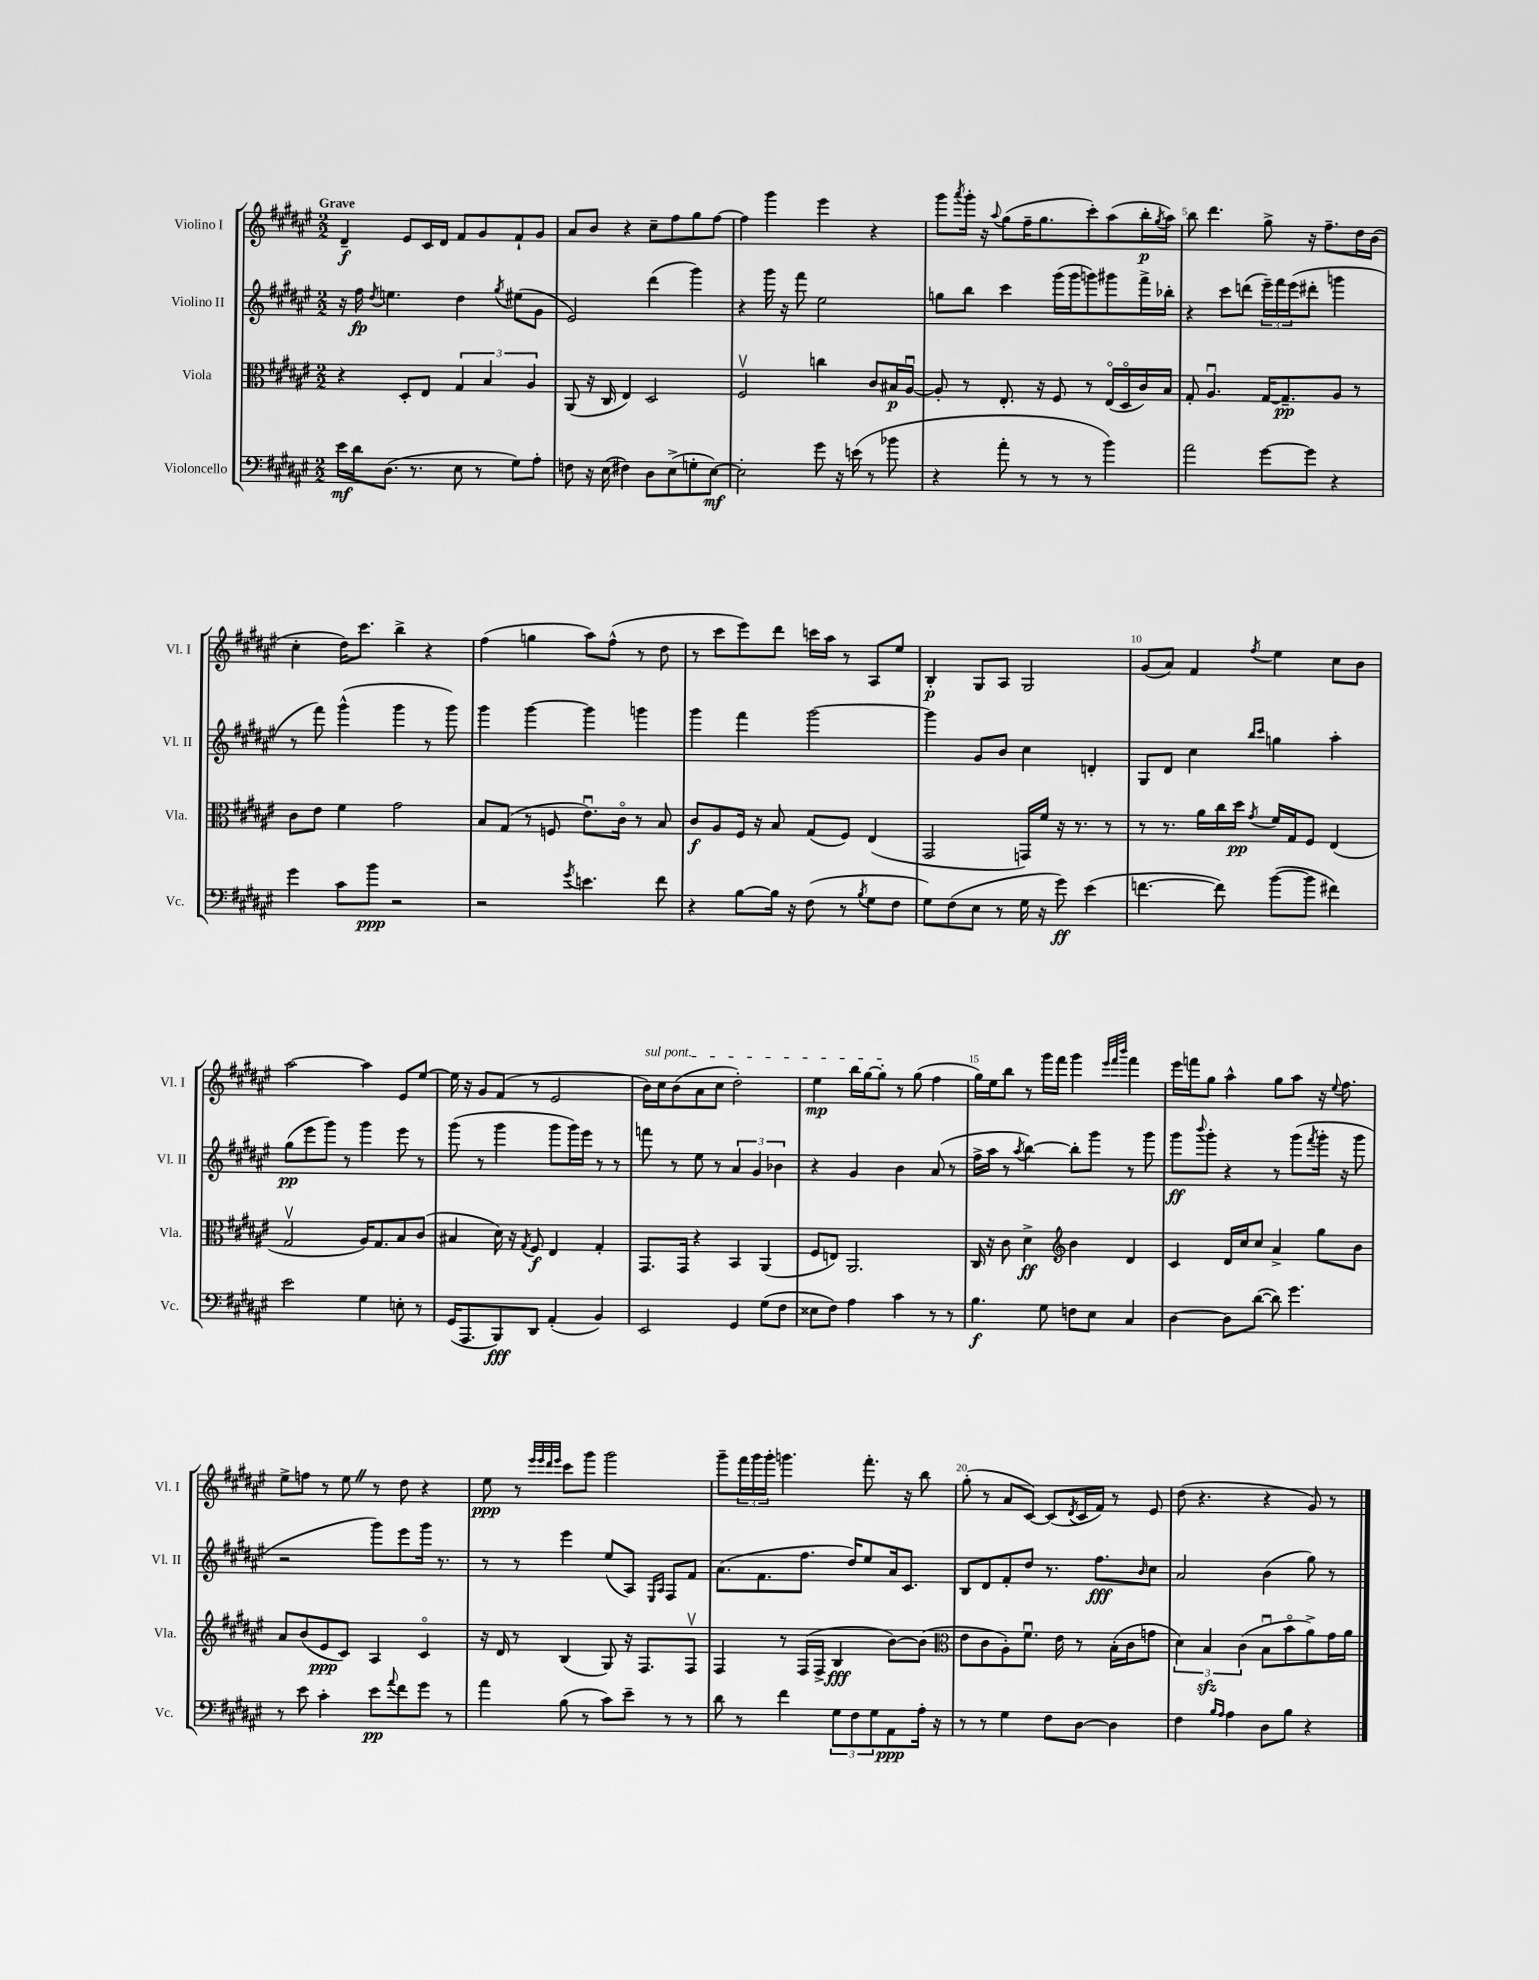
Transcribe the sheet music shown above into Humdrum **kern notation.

**kern	**kern	**kern	**kern
*staff4	*staff3	*staff2	*staff1
*clefF4	*clefC3	*clefG2	*clefG2
*k[f#c#g#d#a#e#]	*k[f#c#g#d#a#e#]	*k[f#c#g#d#a#e#]	*k[f#c#g#d#a#e#]
*M2/2	*M2/2	*M2/2	*M2/2
16e#	4r	16r	4d#~
16d#	.	16ff#	.
.	.	8qdd#	.
(8.D#	.	4.ee	.
.	8D#'	.	8e#
8.r	.	.	.
.	8E#	.	16c#
.	.	.	16d#
8E#	6G#	4dd#	8f#
8r	.	.	8g#
.	6B	.	.
.	.	8qgg#	.
8G#)	.	(8ee#	8f#`
.	6A#	.	.
8A#'	.	8g#	8g#
=	=	=	=
8F	(8AA#	2e#)	8a#
16r	16r	.	8b
(16E#	16C#	.	.
4F#)	4E#)	.	4r
8D#	2D#	(4ddd#	8cc#~
(8E#^	.	.	8ff#
8G'	.	4ggg#)	8gg#
[8E#)	.	.	[8ff#
=	=	=	=
2E#']	2F#v	4r	4ff#]
.	.	16ggg#	4ggg#
.	.	16r	.
.	.	8fff#	.
8g#	4cc	2ee#	4eee#
16r	.	.	.
(16e	.	.	.
8r	8c#	.	4r
8b-	16B#	.	.
.	[16A#u	.	.
=	=	=	=
4r	8A#']	8gg	8ggg#
.	.	.	8qaaa#
.	8r	8bb	16ggg#'
.	.	.	16r
.	.	.	8qqaa#
8a#'	8.E#'	4ccc#	(8gg#
8r	.	.	16ff#~
.	16r	.	8.gg#
8r	8F#	(16ggg#	.
.	.	16ggg#	.
8r	8r	8ggg)	8ccc#')
4b)	(16E#o	8ggg#	(8aa#
.	16D#o	.	.
.	16c#)	16fff#^	16bb'
.	.	.	8qgg#
.	16B	16bb-'	16aa#)
=	=	=	=
2a#	8G#'	4r	8bb
.	4.A#u	.	4.ddd#
.	.	8ccc#	.
.	.	(8ddd	.
[8g#	[16G#	24eee#~)	8gg#^
.	.	24fff#	.
.	8.G#~]	.	.
.	.	(24eee#	.
8g#]	.	8ddd#'	16r
.	.	.	8.ff#~
4r	8A#	4ggg	.
.	8r	.	16dd#
.	.	.	(16b
=	=	=	=
4g#	8c#	8r	4cc#'
.	8e#	8fff#)	.
8c#	4f#	(4ggg#^^	16dd#)
.	.	.	8.ccc#
8b	.	.	.
2r	2g#	4ggg#	4bb^
.	.	8r	4r
.	.	8ggg#)	.
=	=	=	=
2r	8B	4ggg#	(4ff#
.	(8G#	.	.
.	8r	[4ggg#	4gg
.	8F	.	.
8qg#	.	.	.
4.e	8.e#u)	4ggg#]	8aa#)
.	.	.	(8ff#^^
.	16c#o	.	.
.	8r	4ggg	8r
8f#	8B	.	8dd#
=	=	=	=
4r	8c#	4ggg#	8r
.	8A#	.	8ccc#
[8B	16F#	4fff#	8eee#)
.	16r	.	.
16B]	8B	.	8ddd#
16r	.	.	.
(8F#	(8G#	[2ggg#	16ccc
.	.	.	16aa#
8r	8F#)	.	8r
8qB	.	.	.
8G#	(4E#	.	8A#
8F#	.	.	8ee#
=	=	=	=
8G#)	2GG#	4ggg#]	4B'
(8F#	.	.	.
8E#	.	8g#	8G#
8r	.	8b	8A#
16G#	16GG)	4cc#	2G#
16r	16f#	.	.
8g#)	16r	.	.
.	8.r	.	.
(4e#	.	4d'	.
.	8r	.	.
=	=	=	=
[4.f	8r	8G#	(8g#
.	8.r	8d#	8a#)
.	.	4cc#	4f#
.	16a#	.	.
8f])	16cc#	.	.
.	16dd#	.	.
.	.	16qqbb	.
.	8qg#	16qqccc#	8qff#
([8b	16f#	4gg	4ee#
.	16G#	.	.
8b]	8F#	.	.
4f#)	(4E#	4aa#'	8cc#
.	.	.	8b
=	=	=	=
2e#	2G#v	(8gg#	[2aa#
.	.	8eee#	.
.	.	8ggg#)	.
.	.	8r	.
4G#	16A#)	4ggg#	4aa#]
.	8.G#	.	.
8E'	8B	8eee#	8e#
8r	(8c#	8r	[8ee#
=	=	=	=
(16GG#	4B#	(8ggg#	16ee#]
8.AAA#	.	.	16r
.	.	8r	8g#
8BBB)	16d#)	4ggg#	(8f#
.	16r	.	.
.	8qG#	.	.
8DD#	8F#	.	8r
(4AA#'	4E#	8ggg#	2e#
.	.	16ggg#)	.
.	.	16eee#	.
4BB)	4G#'	8r	.
.	.	8r	.
=	=	=	=
2EE#	8.GG#	8fff	16b)
.	.	.	16cc#
.	.	8r	(8b
.	16GG#	.	.
.	4r	8ee#	8a#
.	.	8r	8cc#
4GG#	4BB	6a#	2dd#')
.	.	6g#	.
(8G#	(4AA#	.	.
.	.	6b-	.
8F#	.	.	.
=	=	=	=
8E##	8F#	4r	4ee#
8F#)	8E)	.	.
4A#	2.AA#	4g#	16bb
.	.	.	[16gg#
.	.	.	8gg#']
4c#	.	4b	8r
.	.	.	(8gg#
8r	.	(8a#	4ff#
8r	.	8r	.
=	=	=	=
4.B	16C#	16ff#^	16gg#)
.	16r	16aa#	16ee#
.	8c#	8r	8bb
.	.	8qaa#	.
.	4d#^	[4bb)	8r
8G#	.	.	16ggg#
.	.	.	16fff#
*	*clefG2	*	*
8F	4b	8bb']	4ggg#
8E#	.	8ggg#	.
.	.	.	32qqeee#
.	.	.	32qqfff#
.	.	.	32qqbbb
4C#	4d#	8r	4fff#
.	.	8ggg#	.
=	=	=	=
[4D#	4c#	8ggg#	16eee#
.	.	.	16fff
.	.	8qqbbb	.
.	.	8ggg#'	8gg#
8D#]	16d#	4r	4aa#^^
.	16cc#	.	.
([8d#	8cc#	.	.
8d#])	4a#^	8r	8gg#
4.g#	.	(8ggg#	8aa#
.	.	8qfff#	.
.	8gg#	16ggg#'	16r
.	.	.	8qqee#
.	.	16r	8.ff#
.	8b	8ggg#	.
=	=	=	=
8r	8a#	2r	8ee#^
8e#	(8b	.	8ff
4c#'	8e#	.	8r
.	8c#)	.	8ee#
8e#	4A#	8ggg#)	8r
8qqa#	.	.	.
8f#	.	8eee#	8dd#
8g#	4c#o	16ggg#	4r
.	.	8.r	.
8r	.	.	.
=	=	=	=
4a#	16r	8r	8ee#
.	16d#	.	.
.	8r	8r	8r
.	.	.	32qqeee#
.	.	.	32qqeee#
.	.	.	32qqddd#
.	.	.	32qqeee#
(8B	(4B	4eee#	8ccc#
8r	.	.	8ggg#
8c#)	8G#)	(8ee#	2ggg#
8e#~	16r	8A#)	.
.	8.F#	.	.
.	.	16qqE#	.
.	.	16qqA#	.
8r	.	8F#	.
8r	8F#v	8f#	.
=	=	=	=
8d#	4F#	(8.a#	8ggg#~
8r	.	.	24fff#
.	.	.	24ggg#
.	.	8.f#	.
.	.	.	24ggg#'
4f#	8r	.	4.ggg
.	(16F#	8.ff#	.
.	16F#^	.	.
12G#	4B	.	.
.	.	16dd#)	.
12F#	.	.	.
.	.	8ee#	8.fff#'
12G#	.	.	.
8AA#	[8b)	16a#	.
.	.	8.c#	16r
16A#'	(8b]	.	8bb
16r	.	.	.
=	=	=	=
*	*clefC3	*	*
8r	8e#	8B	(8gg#'
8r	8c#	8d#	8r
4G#	8A#')	8f#'	8a#
.	8.f#u	8dd#	[8c#)
8F#	.	8.r	(8c#]
.	16e#	.	.
.	.	.	8qd#
[8D#	8r	.	16c#
.	.	8.ff#	16f#)
4D#]	(16B'	.	8r
.	16c#	.	.
.	.	16qqb	.
.	8g	8cc#	8e#
=	=	=	=
4F#	6d#)	2a#	(8dd#
.	.	.	4.r
.	6B	.	.
16qqB	.	.	.
16qqA#	.	.	.
4A#	.	.	.
.	(6c#	.	.
8D#	8Bu	(4b	4r
8B	8bo	.	.
4r	8a#^)	8gg#)	8g#)
.	16g#	8r	8r
.	16a#	.	.
==	==	==	==
*-	*-	*-	*-
